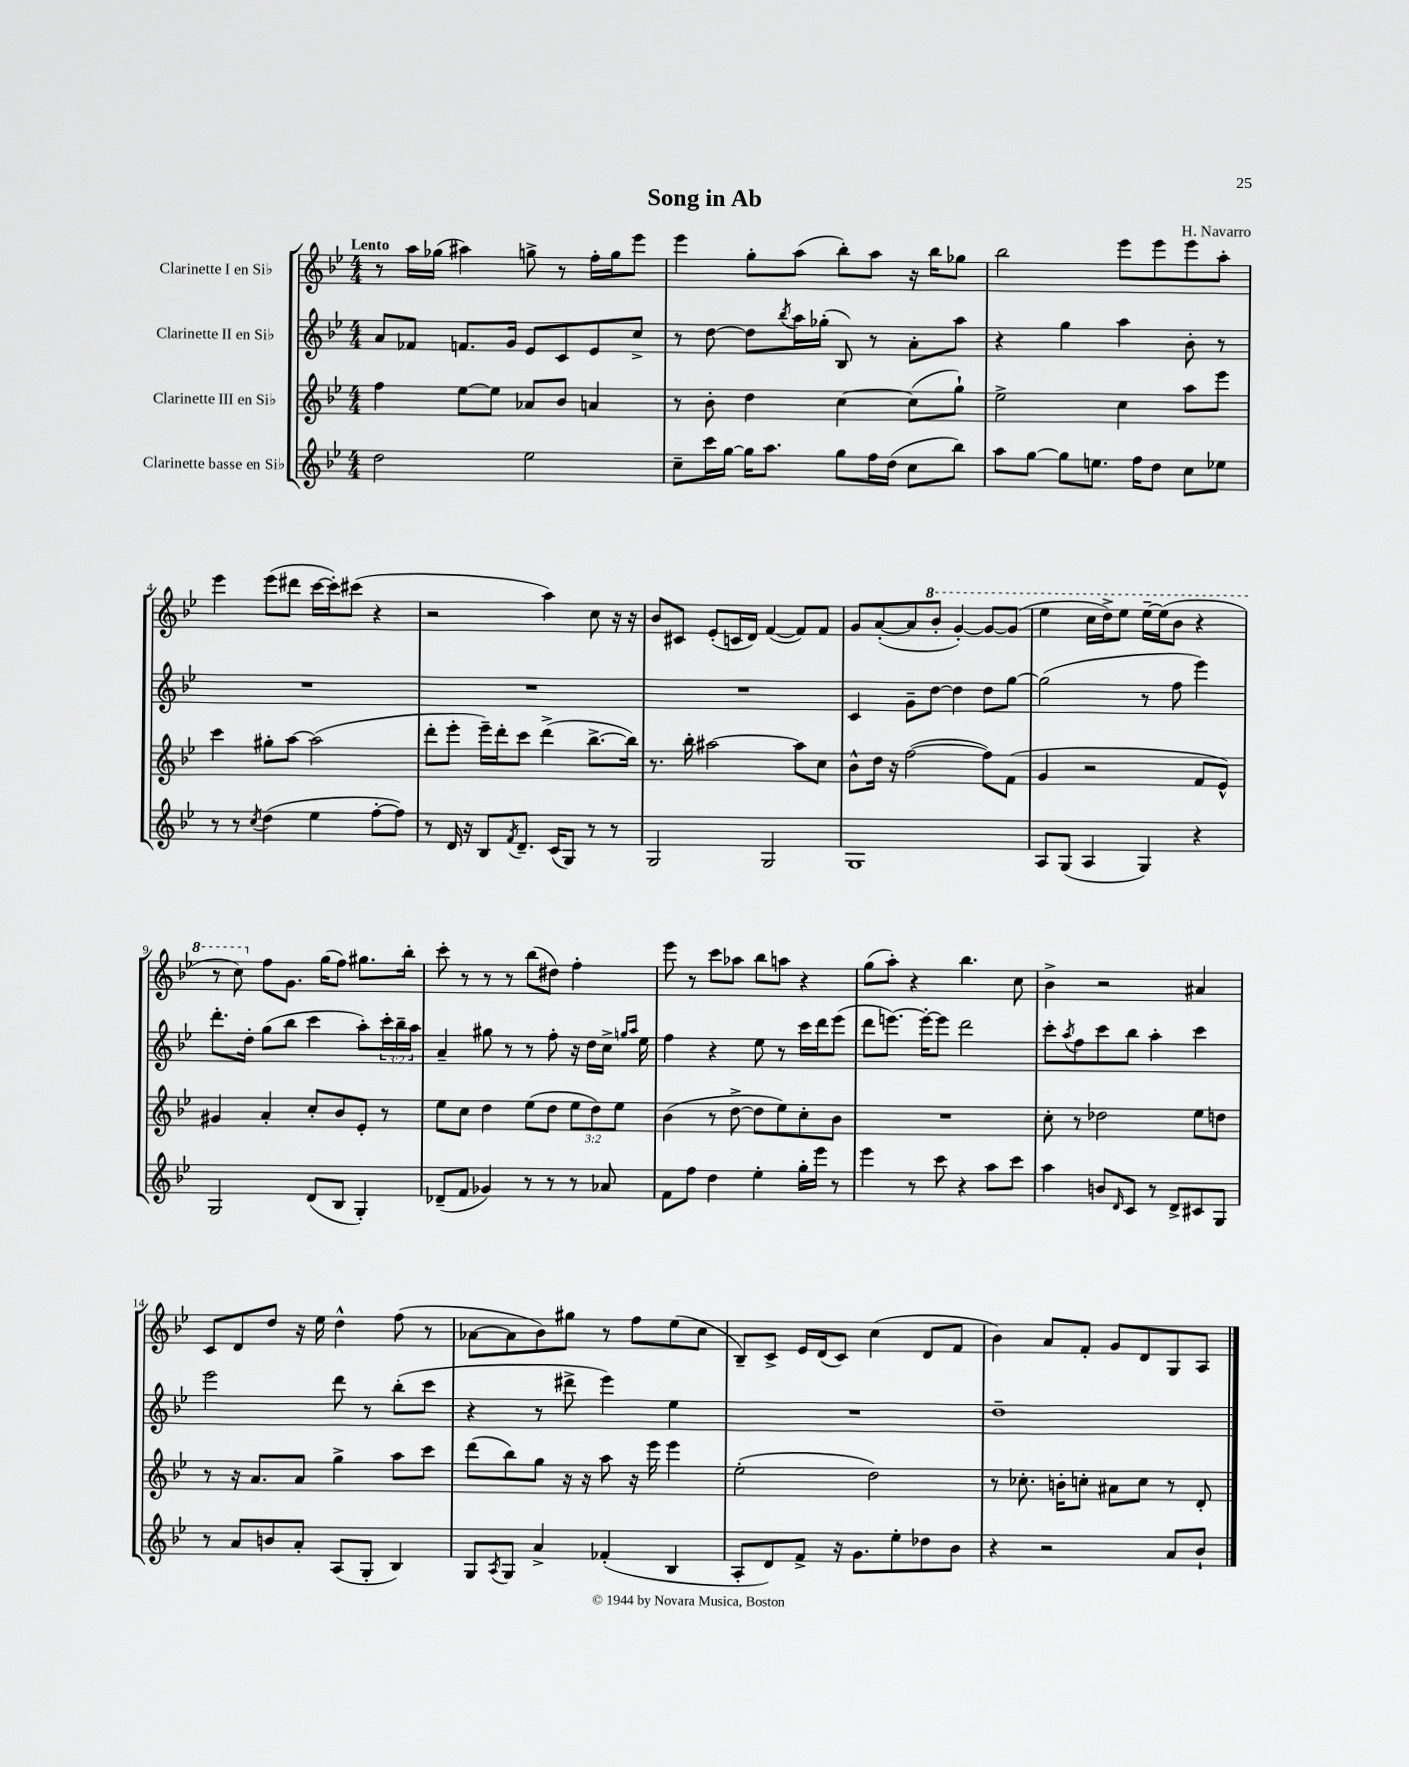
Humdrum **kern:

**kern	**kern	**kern	**kern
*staff4	*staff3	*staff2	*staff1
*clefG2	*clefG2	*clefG2	*clefG2
*k[b-e-]	*k[b-e-]	*k[b-e-]	*k[b-e-]
*M4/4	*M4/4	*M4/4	*M4/4
2dd	4ff	8a	8r
.	.	8f-	16aa
.	.	.	(16gg-
.	[8ee-	8.f	4aa#)
.	8ee-]	.	.
.	.	16g	.
2ee-	8a-	8e-	8gg^
.	8b-	8c	8r
.	4a	8e-	16ff'
.	.	.	16gg
.	.	8cc^	8eee-
=	=	=	=
8cc~	8r	8r	4eee-
16ccc	8b-'	[8dd	.
[16gg	.	.	.
16gg]	4dd	8dd]	8gg'
8.aa	.	.	.
.	.	8qbb-	.
.	.	16aa	(8aa
.	.	(16gg-'	.
8gg	[4cc	8B-)	8bb-')
16ff	.	8r	8aa
(16dd	.	.	.
8cc	(8cc]	8a'	16r
.	.	.	16bb-
8bb-)	8gg`)	8aa	8gg-
=	=	=	=
8aa	2ee-^	4r	2bb-
[8gg	.	.	.
8gg]	.	4gg	.
8.ee	.	.	.
.	4cc	4aa	8eee-
16ff	.	.	.
8dd	.	.	8eee-
8cc	8aa	8b-'	8eee-
8ee-	8eee-	8r	8aa'
=	=	=	=
8r	4ccc	1r	4eee-
8r	.	.	.
8qcc	.	.	.
(4dd	8gg#'	.	(8eee-
.	[8aa	.	8ddd#
4ee-	(2aa]	.	[16ccc
.	.	.	16ccc'])
.	.	.	(8ccc#
[8ff'	.	.	4r
8ff])	.	.	.
=	=	=	=
8r	8ddd'	1r	2r
16d	8eee-'	.	.
16r	.	.	.
8B-	16eee-~)	.	.
.	16ddd'	.	.
8qf	.	.	.
8.d~	8ccc	.	.
.	(4ddd^	.	4aa)
(16c	.	.	.
8G)	.	.	.
8r	[8.bb-^	.	8cc
8r	.	.	16r
.	16bb-])	.	16r
=	=	=	=
2G	8.r	1r	8b-
.	.	.	8c#
.	16bb-'	.	.
.	[2aa#	.	(8e-'
.	.	.	16c
.	.	.	16d)
2G	.	.	([4f
.	8aa#]	.	8f])
.	8cc	.	8f
=	=	=	=
1G	8b-^^	4c	8g
.	16dd	.	([8a'
.	16r	.	.
.	([2ff	8g~	8a]
.	.	[8dd	8bb-'
.	.	4dd]	[4gg')
.	8ff])	8dd	8gg_
.	(8f	[8gg	(8gg]
=	=	=	=
8A	4g	(2gg]	4eee-
(8G	.	.	.
4A	2r	.	16ccc
.	.	.	16ddd^)
.	.	.	8eee-
4G)	.	8r	[16eee-~
.	.	.	(16eee-]
.	.	8ff	8bb-
4r	8f	4eee-)	4r
.	8e-^^)	.	.
=	=	=	=
2G	4g#	8.ddd'	8r
.	.	.	8ccc)
.	.	16dd'	.
.	4a'	(8gg	8ff
.	.	8bb-	8.g
(8d	8cc'	4ccc	.
.	.	.	(16gg
8B-	8b-	.	8ff)
4G')	8e-'	8aa')	8.gg#
.	8r	24ccc'	.
.	.	24bb-~	.
.	.	.	16bb-'
.	.	24aa	.
=	=	=	=
(8d-~	8ee-	4a~	8ccc'
8f	8cc	.	8r
4g-)	4dd	8gg#	8r
.	.	8r	8r
8r	(8ee-	8r	(8bb-
8r	8dd	8ff'	8dd#)
8r	12ee-	16r	4ff'
.	.	16dd	.
.	12dd)	.	.
8a-	.	16cc^	.
.	12ee-	.	.
.	.	16qqgg	.
.	.	16qqaa	.
.	.	16ee-	.
=	=	=	=
8f	(4b-	4ff	8eee-
8ff	.	.	8r
4dd	8r	4r	8ccc
.	[8dd^	.	8aa-
4ee-'	8dd]	8ee-	8bb-
.	8ee-)	8r	8aa
16gg'	8cc'	16ccc	4r
16eee-	.	16ddd	.
8r	8b-	(8eee-	.
=	=	=	=
4eee-	1r	8ddd	(8gg
.	.	[8.eee)	8aa')
8r	.	.	4r
.	.	16eee'_	.
8ccc	.	8eee]	.
4r	.	2ddd	4.bb-
8aa	.	.	.
8ccc	.	.	8cc
=	=	=	=
4aa	8cc'	8ccc'	4b-^
.	.	8qaa	.
.	8r	8ff	.
8b	2dd-	8ccc	2r
16qqd	.	.	.
8c	.	8bb-	.
8r	.	4aa'	.
8d^	.	.	.
8c#	8ee-	4ccc	4a#
8G	8dd	.	.
=	=	=	=
8r	8r	2eee-	8c
8a	16r	.	8d
.	8.a	.	.
8b	.	.	8dd
8a'	8a	.	16r
.	.	.	16ee-
(8A	4gg^	8ddd	4dd^^
8G'	.	8r	.
4B-)	8aa	(8bb-'	(8ff
.	8ccc	8ccc	8r
=	=	=	=
8G	(8ddd	4r	[8a-
8qA	.	.	.
8G	8bb-)	.	8a-]
4a^	8gg	8r	8b-)
.	16r	8ddd#^	8gg#
.	16r	.	.
(4f-'	8aa	4eee-)	8r
.	16r	.	8ff
.	16eee-	.	.
4B-	4eee-	4ee-	(8ee-
.	.	.	8cc
=	=	=	=
8A'	(2ee-'	1r	8B-~)
8d)	.	.	8c^
8f^	.	.	16e-
.	.	.	(16d
16r	.	.	8c)
8.g	.	.	.
.	2dd)	.	(4cc
8ee-'	.	.	.
8dd-	.	.	8d
8b-	.	.	8f
=	=	=	=
4r	8r	1dd~	4b-)
.	8.cc-'	.	.
2r	.	.	8a
.	16b'	.	.
.	8cc'	.	8f'
.	8a#	.	8g
.	8cc	.	8d
8a	8r	.	8G
8b-`	8d'	.	8A
==	==	==	==
*-	*-	*-	*-
